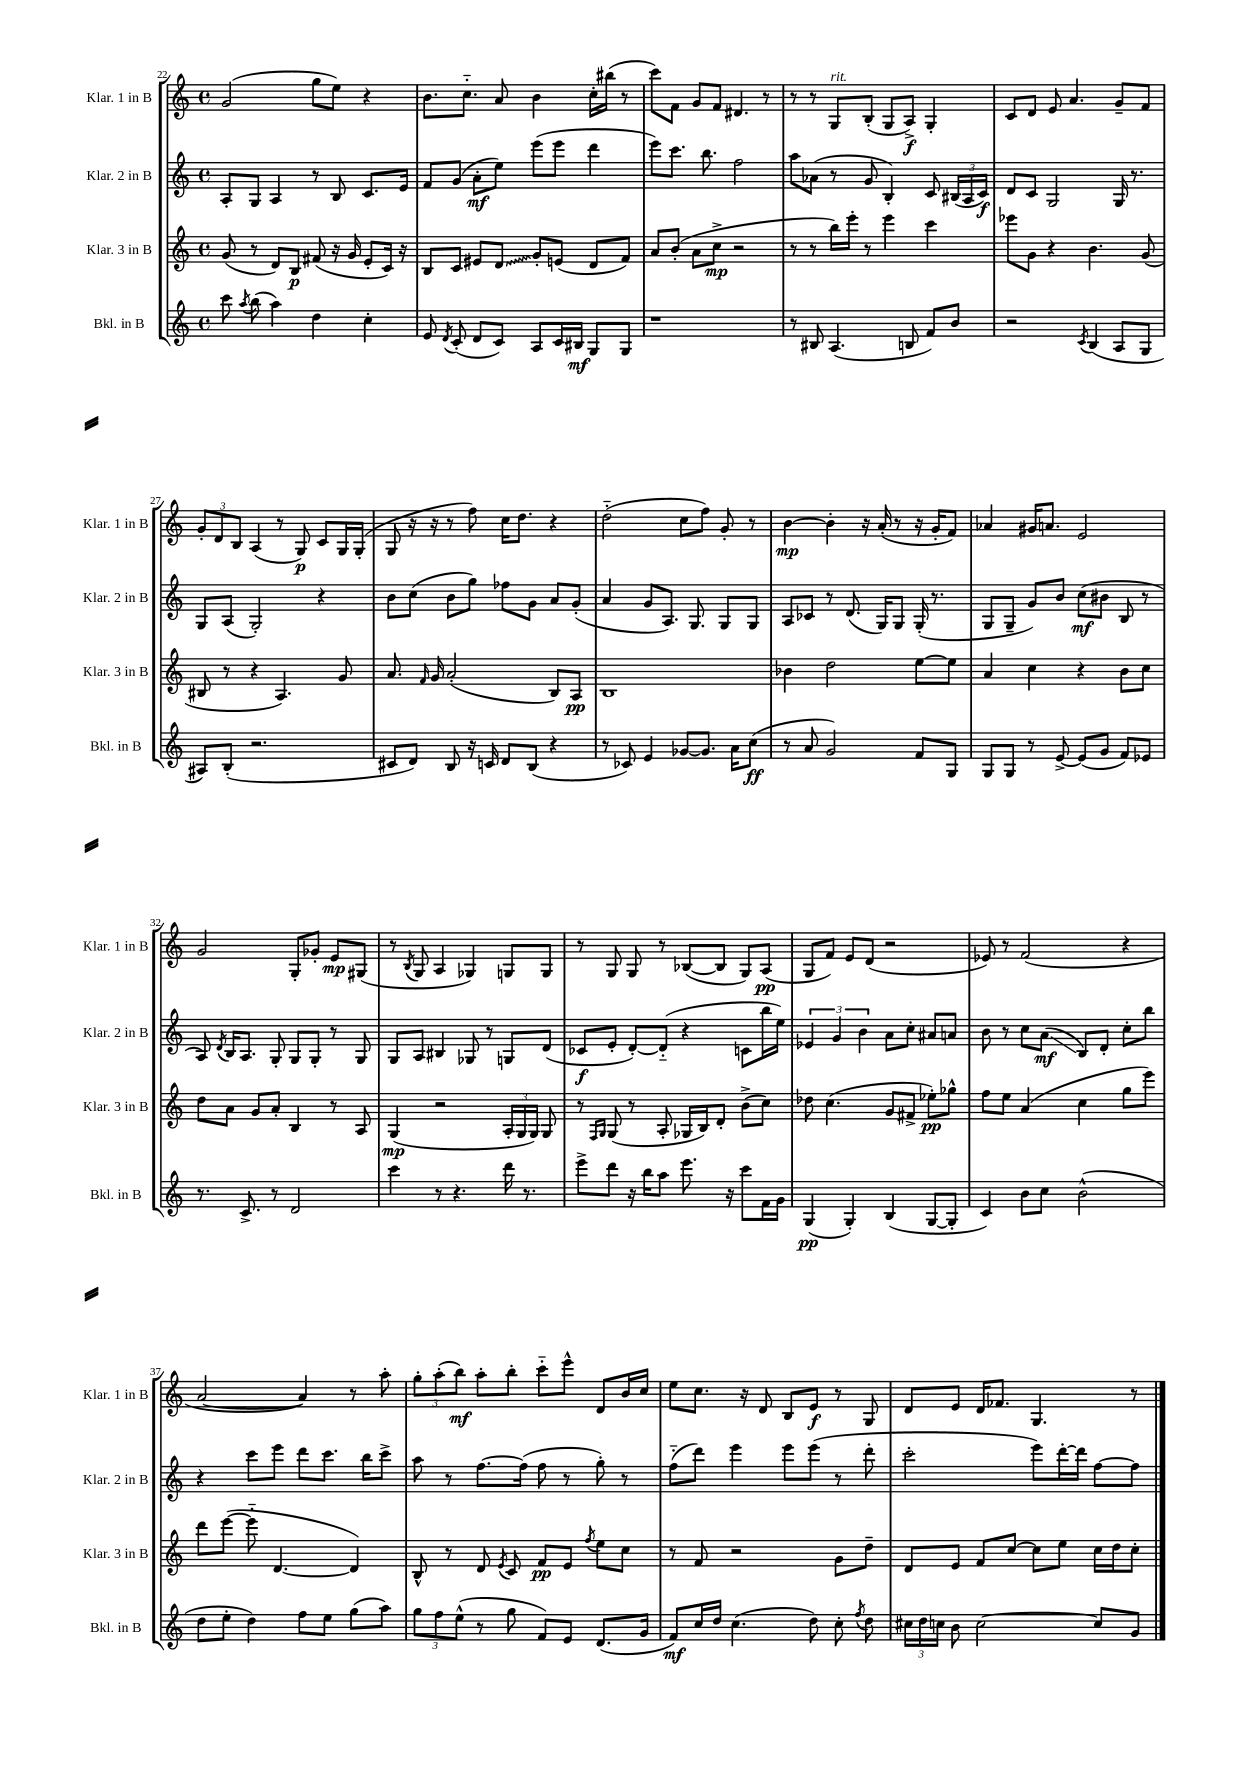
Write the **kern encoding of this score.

**kern	**kern	**kern	**kern
*staff4	*staff3	*staff2	*staff1
*clefG2	*clefG2	*clefG2	*clefG2
*k[]	*k[]	*k[]	*k[]
*M4/4	*M4/4	*M4/4	*M4/4
*met(c)	*met(c)	*met(c)	*met(c)
8ccc	(8g	8A'	(2g
8qaa	.	.	.
(8bb	8r	8G	.
4aa)	8d)	4A	.
.	8B	.	.
4dd	(8f#	8r	8gg
.	16r	8B	8ee)
.	16g	.	.
4cc'	8e'	8.c	4r
.	16c)	.	.
.	16r	16e	.
=	=	=	=
8e	8B	8f	8.b
8qd	.	.	.
(8c'	8c	(8g	.
.	.	.	8.cc'~
8d	8e#	8a'	.
8c)	8d	8ee)	8a
8A	8g'	(8eee	4b
16c	(8e	8eee	.
16B#	.	.	.
8G	8d	4ddd	16cc'
.	.	.	(16bb#
8G	8f)	.	8r
=	=	=	=
1r	8a	8eee)	8ccc)
.	(8b'	8.ccc	8f
.	8a	.	8g
.	.	8.bb	.
.	8cc^	.	8f
.	2r	2ff	4.d#
.	.	.	8r
=	=	=	=
8r	8r	8aa	8r
8B#	8r	(8a-	8r
(4.A	16bb)	8r	8G
.	16eee'	.	.
.	8r	8g	(8B'
.	4eee	4B')	8G
8B	.	.	8A^)
8f)	4ccc	8c	4G'
8b	.	(24B#	.
.	.	24A	.
.	.	24c)	.
=	=	=	=
2r	8eee-	8d	8c
.	8g	8c	8d
.	4r	2G	8e
.	.	.	4.a
8qc	.	.	.
(4B	4.b	.	.
8A	.	16G	8g~
.	.	8.r	.
8G	(8g	.	8f
=	=	=	=
8A#)	8B#	8G	12g'
.	.	.	12d
(8B'	8r	(8A	.
.	.	.	12B
2.r	4r	2G')	(4A
.	4.A)	.	8r
.	.	.	8G)
.	.	4r	8c
.	8g	.	16G
.	.	.	(16G'
=	=	=	=
8c#	8.a	8b	8G
8d)	.	(8cc	16r
.	16qqf	.	.
.	16g	.	16r
8B	(2a'	8b	8r
16r	.	8gg)	8ff)
16c	.	.	.
8d	.	8ff-	16cc
.	.	.	8.dd
(8B	.	8g	.
4r	8B)	8a	4r
.	8A	(8g'	.
=	=	=	=
8r	1B	4a	(2dd'~
8c-)	.	.	.
4e	.	8g	.
.	.	8.A)	.
[8g-	.	.	8cc
.	.	8.G	.
8.g-]	.	.	8ff)
.	.	8G	8g'
16a	.	.	.
(8cc	.	8G	8r
=	=	=	=
8r	4b-	8A	[4b
8a	.	8c-	.
2g)	2dd	8r	4b']
.	.	(8.d	.
.	.	.	16r
.	.	16G)	(16a'
.	.	8G	8r
8f	[8ee	(16G'	16r
.	.	8.r	16g'
8G	8ee]	.	8f)
=	=	=	=
8G	4a	8G	4a-
8G	.	8G~	.
8r	4cc	8g)	16g#
.	.	.	8.a
[8e^	.	8b	.
(8e]	4r	(8cc	2e
8g	.	8b#	.
8f)	8b	8B	.
8e-	8cc	8r	.
=	=	=	=
8.r	8dd	8A)	2g
.	.	8qd	.
.	8a	16B	.
8.c^	.	8.A	.
.	8g	.	.
8r	8a'	8G'	.
2d	4B	8G	8G'
.	.	8G'	8g-'
.	8r	8r	8e
.	8A	8G	(8G#
=	=	=	=
4ccc	(4G	8G	8r
.	.	.	8qB
.	.	8A	8G
8r	2r	4B#	4A
4.r	.	.	.
.	.	8G-	4G-)
.	.	8r	.
16ddd	24A'	8G	8G
.	24G	.	.
8.r	.	.	.
.	24G)	.	.
.	8G	(8d	8G
=	=	=	=
8eee^	8r	8c-	8r
.	16qqF	.	.
.	16qqG	.	.
8ddd	(8G	8e'	8G
16r	8r	[8d')	8G
16bb	.	.	.
8aa	8A'	(8d'~]	8r
8.eee	16G-	4r	([8B-
.	16B)	.	.
.	8d'	.	8B-]
16r	.	.	.
8ccc	(8b^	8c	8G)
16f	8cc)	16bb	(8A
16g	.	16ee)	.
=	=	=	=
(4G	8dd-	6e-	8G
.	(4.cc	.	8f)
.	.	6g	.
4G')	.	.	8e
.	.	6b	.
.	.	.	(8d
(4B	8g	8a	2r
.	8f#^	8cc'	.
[8G	8ee-')	8a#	.
8G']	8gg-^^	8a	.
=	=	=	=
4c)	8ff	8b	8e-)
.	8ee	8r	8r
8b	(4a	8cc	(2f
8cc	.	(8a	.
(2b^^	4cc	8B)	.
.	.	8d'	.
.	8gg	8cc'	4r
.	8eee)	8bb	.
=	=	=	=
8dd	8ddd	4r	[2a
8ee'	([8eee	.	.
4dd)	8eee'~]	8ccc	.
.	[4.d	8eee	.
8ff	.	8ddd	4a])
8ee	.	8.ccc	.
(8gg	4d])	.	8r
.	.	16bb	.
8aa)	.	8ccc^	8aa'
=	=	=	=
12gg	8B^^	8aa	12gg'
12ff	.	.	(12aa'
.	8r	8r	.
(12ee^^	.	.	12bb)
8r	8d	[8.ff	8aa'
.	8qe	.	.
8gg	8c	.	8bb'
.	.	(16ff]	.
8f)	8f	8ff	8ccc'~
8e	8e	8r	8eee^^
.	8qff	.	.
(8.d	8ee	8gg')	8d
.	8cc	8r	16b
16g	.	.	16cc
=	=	=	=
8f)	8r	(8ff'~	8ee
16cc	8f	8ddd)	8.cc
16dd	.	.	.
(4.cc	2r	4eee	.
.	.	.	16r
.	.	.	8d
.	.	8eee	8B
8dd)	.	(8eee	8e
8cc'	8g	8r	8r
8qff	.	.	.
8dd	8dd~	8ddd'	8G
=	=	=	=
24cc#	8d	2ccc'	8d
24dd	.	.	.
24cc	.	.	.
8b	8e	.	8e
[2cc	8f	.	16d
.	.	.	8.f-
.	[8cc	.	.
.	8cc]	8eee)	4.G
.	8ee	[16ddd'	.
.	.	16ddd]	.
8cc]	16cc	[8ff	.
.	16dd	.	.
8g	8cc'	8ff]	8r
==	==	==	==
*-	*-	*-	*-
